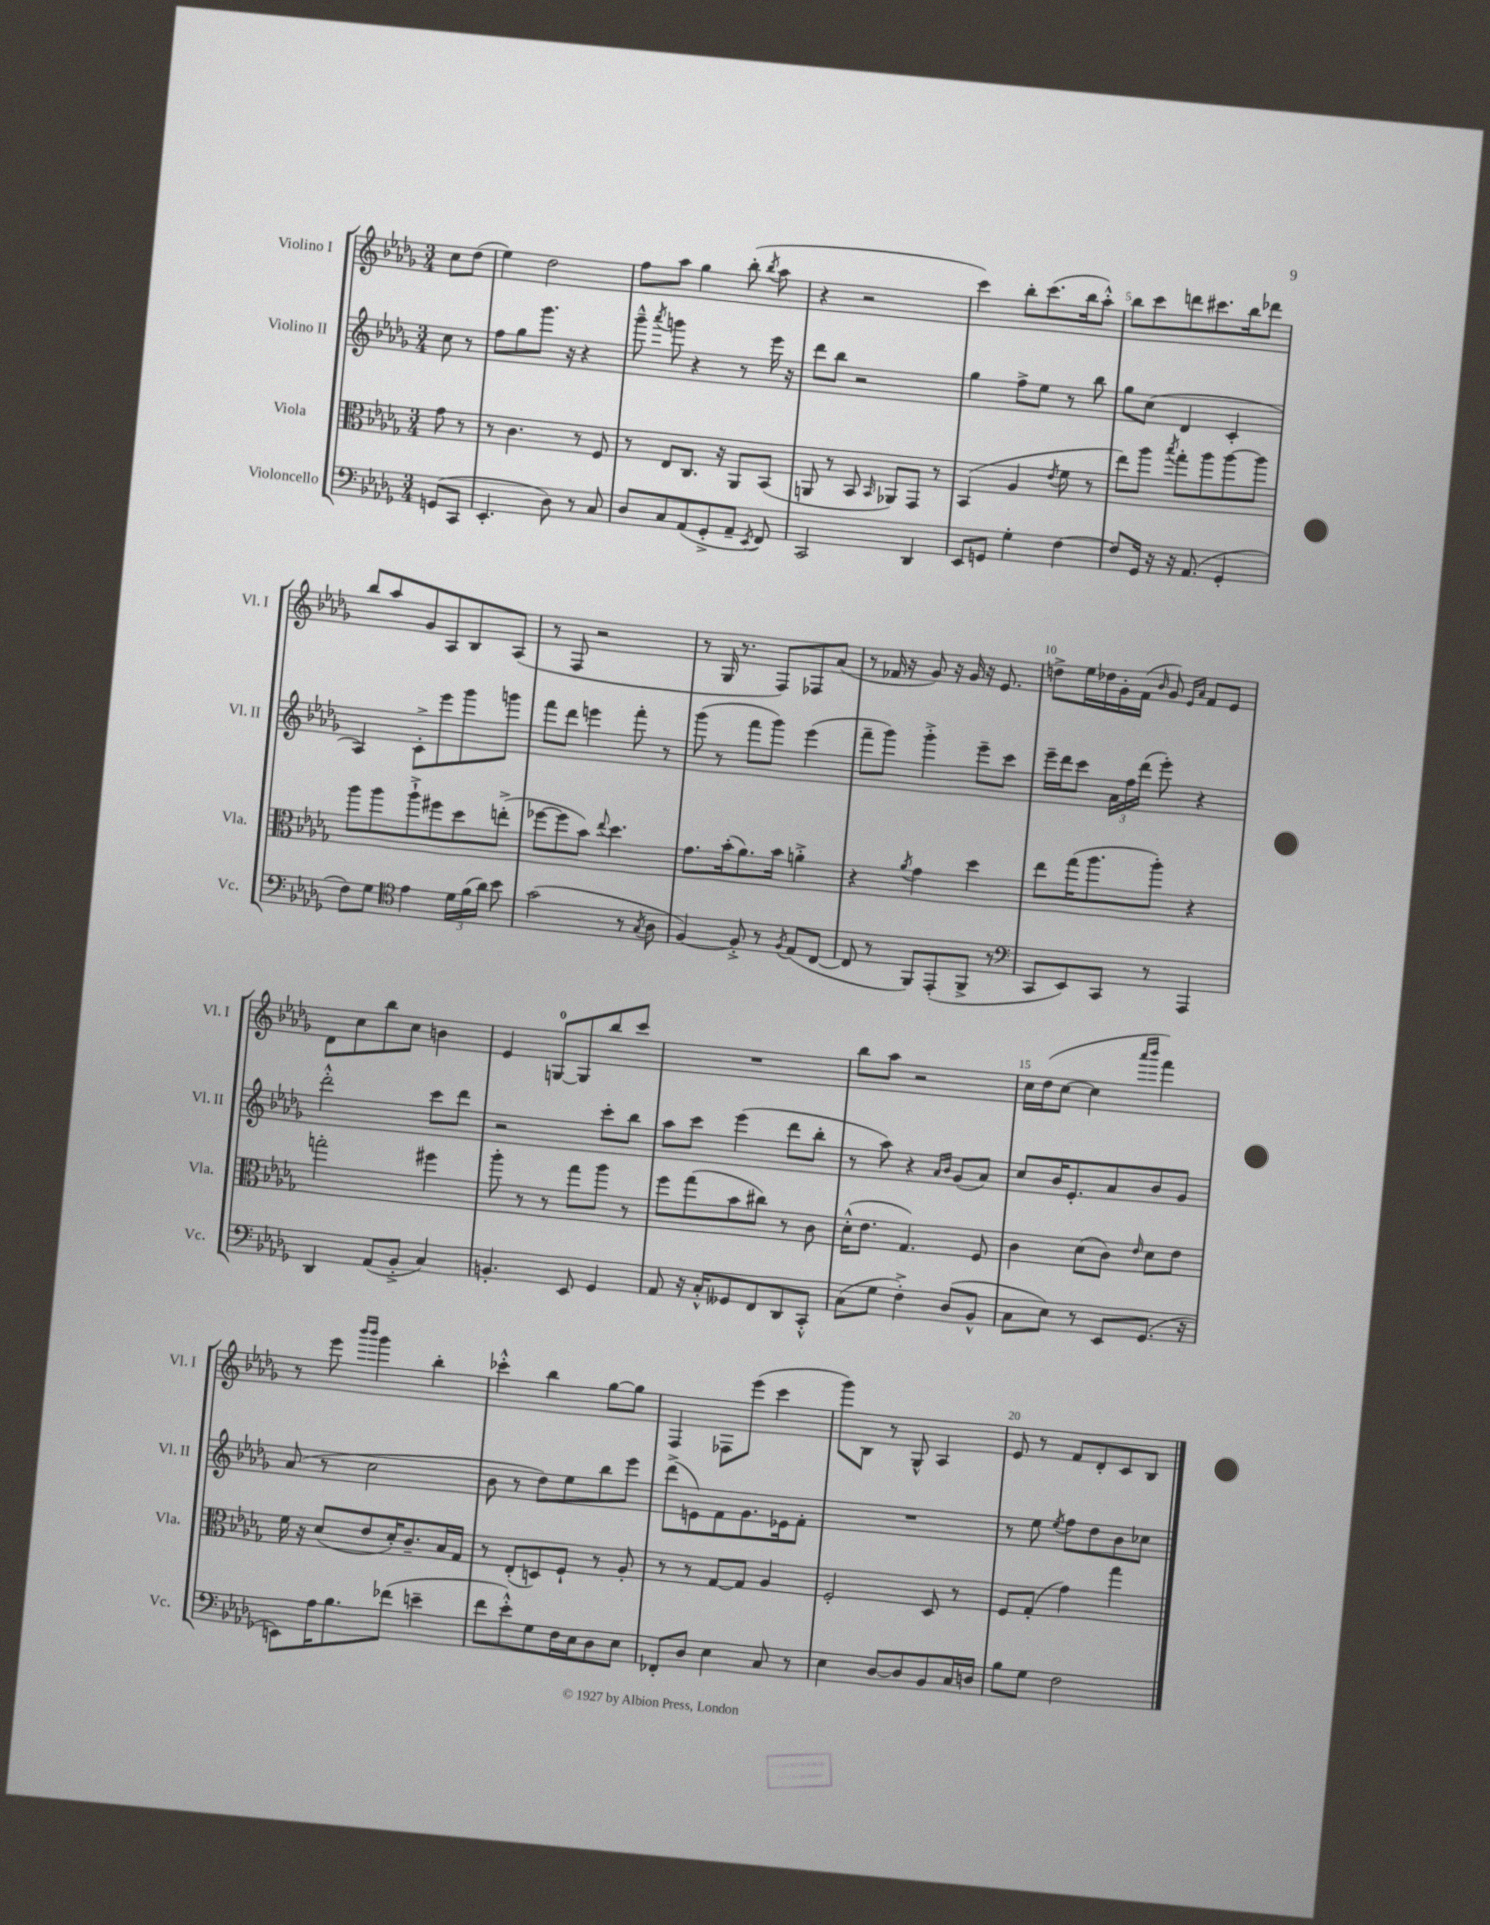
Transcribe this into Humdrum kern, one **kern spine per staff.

**kern	**kern	**kern	**kern
*staff4	*staff3	*staff2	*staff1
*clefF4	*clefC3	*clefG2	*clefG2
*k[b-e-a-d-g-]	*k[b-e-a-d-g-]	*k[b-e-a-d-g-]	*k[b-e-a-d-g-]
*M3/4	*M3/4	*M3/4	*M3/4
(8GG	8g-	8cc	8cc
8CC	8r	8r	(8dd-
=	=	=	=
4.EE-'	8r	8ff	4ee-)
.	4.c	8gg-	.
.	.	8.ggg-	2dd-
8D-)	.	.	.
.	.	16r	.
8r	8r	4r	.
8C	8F	.	.
=	=	=	=
8D-	8r	8ggg-~^^	8ff
.	.	8qaaa-	.
8C	8E-	8ggg	8aa-
(8AA-	8.C	4r	4gg-
8GG-'^	.	.	.
.	16r	.	.
8AA-~	8AA-	8r	(8bb-'
8qEE-	.	.	8qbb-
8FF)	(8BB-	16eee-	8aa-
.	.	16r	.
=	=	=	=
2CC	8AA	8ddd-	4r
.	8r	8bb-	.
.	8BB-	2r	2r
.	16qqBB-	.	.
.	8AA-)	.	.
4DD-	8GG-	.	.
.	8r	.	.
=	=	=	=
8EE-	(4BB-	4gg-	4ccc)
8GG	.	.	.
4G-'	4A-	8ff^	8bb-'
.	.	8ee-	(8.ccc
.	8qe-	.	.
[4F	8f	8r	.
.	.	.	16bb-
.	8r	8bb-	8aa-'^^)
=	=	=	=
8F]	8ee-)	8gg-	8bb-
16GG-	8aa-	(8cc	8ccc
16r	.	.	.
.	8qbb-	.	.
16r	8gg-'	4d-	8ddd
(8.AA-	.	.	.
.	8aa-	.	8.ccc#
4GG-'	[8aa-	4c'	.
.	.	.	16bb-
.	8aa-]	.	8ddd-
=	=	=	=
8F)	8aa-	4A-)	8bb-
8G-	8aa-	.	8aa-
*clefC4	*	*	*
4e-	8aa-`^	8c'^	8g-
.	8ff#	8eee-	8A-
24d-	8dd-	8ggg-	8B-
(24f	.	.	.
24a-)	.	.	.
8b-	(8ee'^	8ggg	(8A-
=	=	=	=
(2g-	[8ff-	8fff	8r
.	8ff-]	8ddd-	8F
.	8b-)	4eee	2r
.	8qqee-	.	.
.	4.dd-	.	.
8r	.	8fff'	.
8qG-	.	.	.
8A-	.	8r	.
=	=	=	=
[4F)	8.g-	(8ggg-	8r
.	.	8r	16G-
.	(16b-'	.	8.r
8F'^]	8.a-)	8fff	.
8r	.	8ggg-)	8F)
.	16b-	.	.
8qF	.	.	.
(8E-	4a'^	(4eee-	8F-
[8C	.	.	(8a-
=	=	=	=
8C]	4r	8fff~	8r
8r	.	8ggg-)	16f-
.	.	.	16r
.	8qa-	.	.
8FF)	4g-	4ggg-'^	8g-)
(8EE-'	.	.	16r
.	.	.	16g-
8FF^	4dd-	8eee-~	16r
.	.	.	8.e-
8r	.	8ccc	.
=	=	=	=
*clefF4	*	*	*
8CC	8ee-	16eee-~	8dd^
.	.	16ddd-	.
8EE-)	(16gg-	8ccc	16ee-
.	8.aa-	.	16dd-
8CC	.	24a-	16g-'
.	.	24ff	.
.	.	.	(16f
.	.	(24ddd-	.
.	.	.	16qqb-
8r	8aa-')	8eee-')	8g-)
.	.	.	16qqe-
.	.	.	16qqa-
4AAA-	4r	4r	8f
.	.	.	8e-
=	=	=	=
4DD-	2gg'	2ddd-'^^	8d-
.	.	.	8cc
(8AA-	.	.	8bb-
8BB-'^	.	.	8cc
4C)	4ff#	8ccc	4b
.	.	8ddd-	.
=	=	=	=
4.BB'	8aa-'	2r	4e-
.	8r	.	.
.	8r	.	[8G
8EE-	8gg-	.	8G]
4GG-	8aa-	8ccc'	8bb-
.	8r	8bb-	8ccc
=	=	=	=
8AA-	8ff	8aa-	2.r
16r	(8gg-	8ccc	.
16C'^^	.	.	.
8GG--	8b-	(4eee-	.
8FF	8cc#)	.	.
8DD-	8r	8ddd-	.
8CC'^^	8c	8bb-'	.
=	=	=	=
(8C	(16d-'^^	8r	8bb-
.	8.e-	.	.
8G-	.	8aa-)	8aa-
4F'^)	4.G-)	4r	2r
.	.	16qqa-	.
.	.	16qqb-	.
(8D-	.	(8g-	.
8BB-^^	8F	8a-)	.
=	=	=	=
8C	4c	8cc	16cc
.	.	.	(16dd-
8E-)	.	16b-	[8cc
.	.	8.e-'	.
8r	(8d-	.	4cc]
8EE-	8c)	8a-	.
.	.	.	16qqaaa-
.	16qqe-	.	16qqbbb-
(8.GG-	8d-	8b-	4fff)
.	8e-	8g-	.
16r	.	.	.
=	=	=	=
8EE)	16f	(8a-	8r
.	16r	.	.
16A-	(8d-	8r	8eee-
8.B-	.	.	.
.	.	.	16qqbbb-
.	.	.	16qqbbb-
.	8e-	2cc	4ggg-
(8f-	16d-')	.	.
.	8.c~	.	.
4e~	.	.	4bb-'
.	16B-	.	.
.	16G-	.	.
=	=	=	=
8f	8r	8b-	4ccc-'^^
8e-'^^)	(8E-'	8r	.
8G-	8D)	8dd-)	4bb-
16F	8F`	8ee-	.
16E-	.	.	.
8D-	8r	8bb-	[8gg-
8E-	8A-'	8eee-	8gg-]
=	=	=	=
8FF-'	8r	(8ddd-^	4F
8D-	8r	8e)	.
4E-	[8G-	8f	8F-
.	8G-]	8.g-	(8eee-
8C	4A-	.	4ccc
.	.	16e-	.
8r	.	8f'	.
=	=	=	=
4E-	2F'	2.r	8ggg-)
.	.	.	8B-
[8D-	.	.	8r
8D-]	.	.	8G-^^
8BB-	8D-	.	4A-
16C	8r	.	.
16D	.	.	.
=	=	=	=
8B-	8F	8r	8e-
8G-	(8G-'	8ee-	8r
.	.	8qee-	.
2F	4g-)	8ff	8f
.	.	8dd-	8d-'
.	4gg-	8b-	8c
.	.	8cc-	8B-
==	==	==	==
*-	*-	*-	*-
